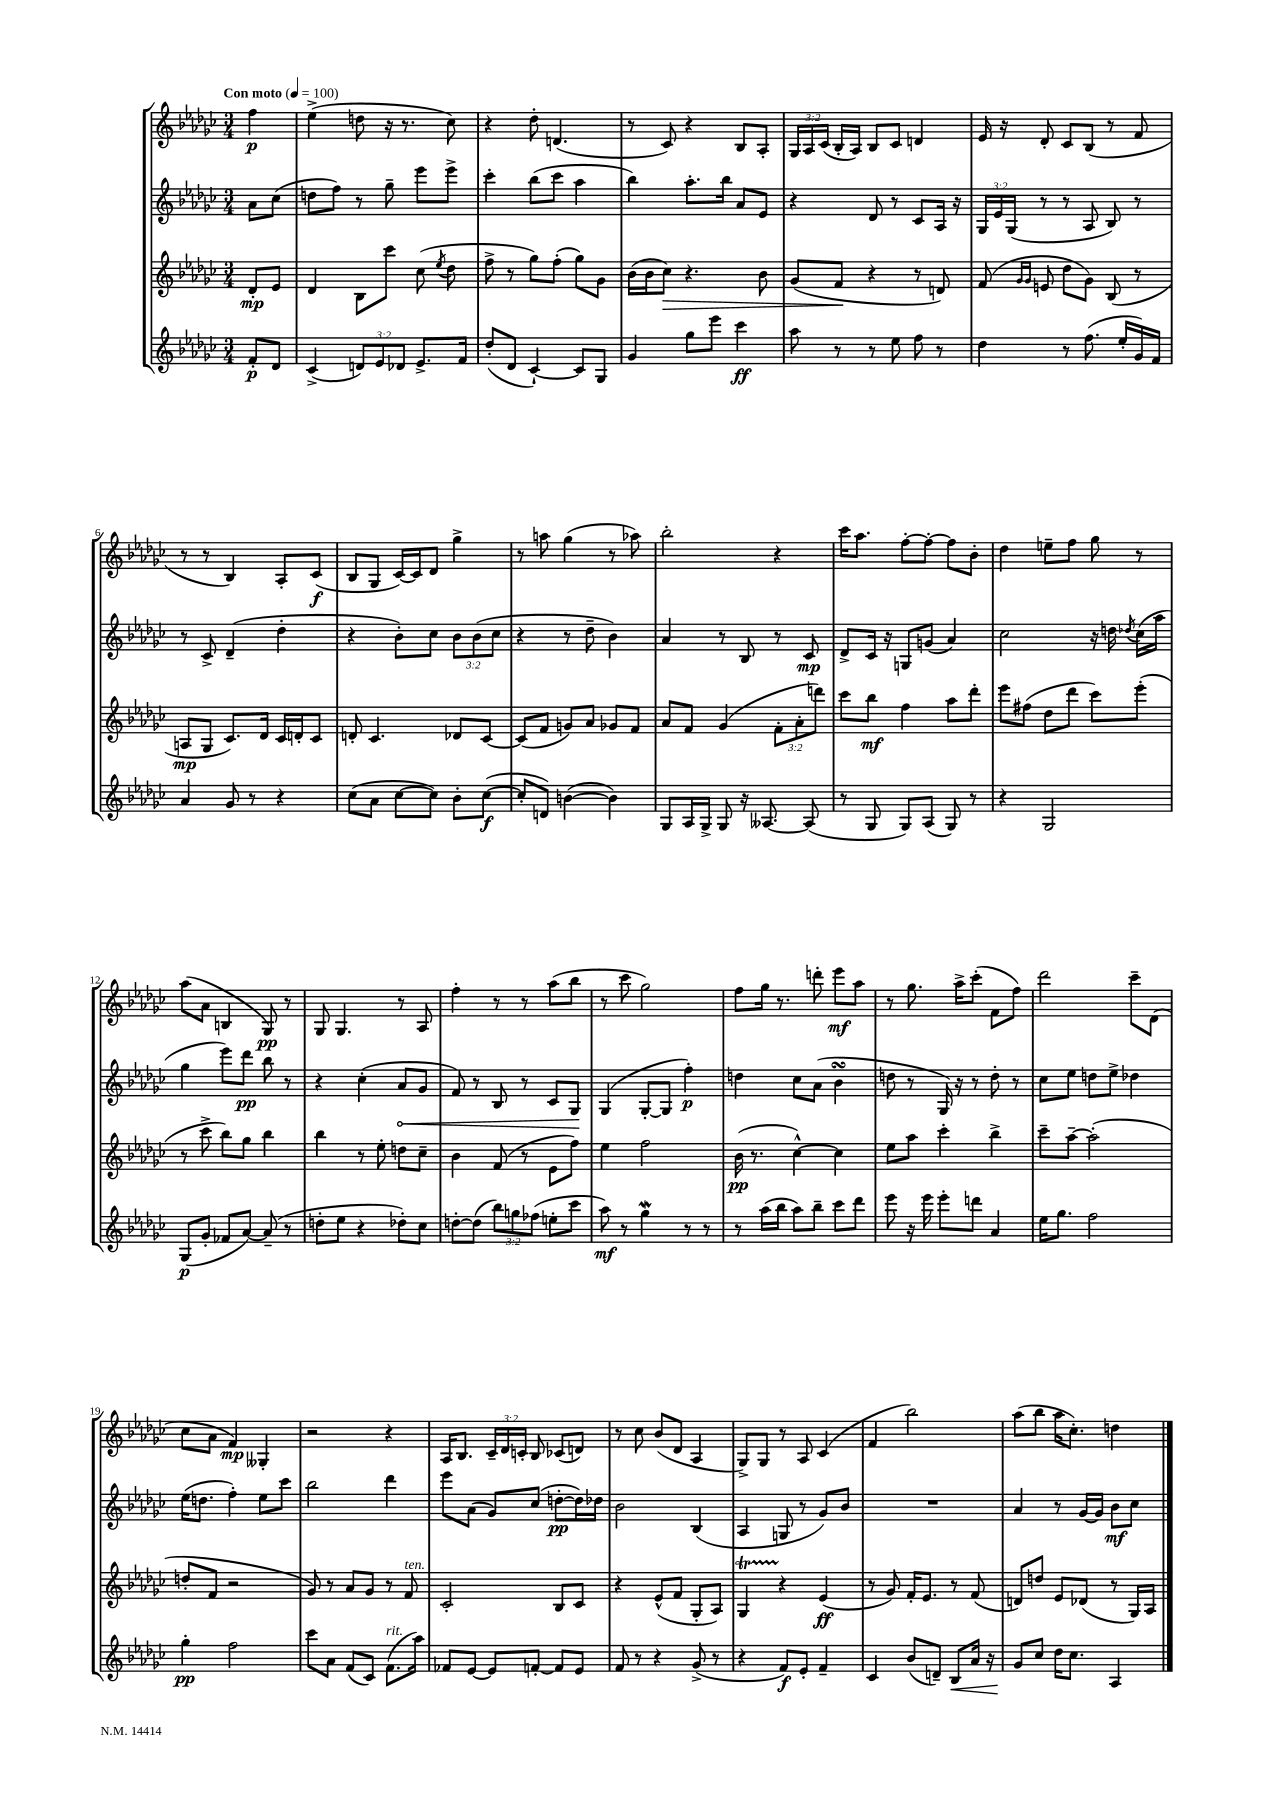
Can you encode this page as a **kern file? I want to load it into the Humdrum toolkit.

**kern	**dynam	**kern	**dynam	**kern	**dynam	**kern	**dynam
*part4	*part4	*part3	*part3	*part2	*part2	*part1	*part1
*staff4	*staff4	*staff3	*staff3	*staff2	*staff2	*staff1	*staff1
*clefG2	*	*clefG2	*	*clefG2	*	*clefG2	*
*k[b-e-a-d-g-c-]	*	*k[b-e-a-d-g-c-]	*	*k[b-e-a-d-g-c-]	*	*k[b-e-a-d-g-c-]	*
*M3/4	*	*M3/4	*	*M3/4	*	*M3/4	*
*MM100	*	*MM100	*	*MM100	*	*MM100	*
=	=	=	=	=	=	=	=
!	!	!	!	!	!	!LO:TX:a:B:t=Con moto	!
8f'/L	p	8d-'/L	mp	8a-\L	.	4ff\	p
8d-/J	.	8e-/J	.	(8cc-\J	.	.	.
=1	=1	=1	=1	=1	=1	=1	=1
(4c-^/	.	4d-/	.	8ddn\L	.	(4ee-^\	.
.	.	.	.	8ff\J)	.	.	.
12dn/L)	.	8B-\L	.	8r	.	8ddn\	.
12e-/	.	.	.	.	.	.	.
.	.	8ccc-\J	.	8gg-~\	.	16r	.
12d-X/J	.	.	.	.	.	.	.
.	.	.	.	.	.	8.r	.
8.e-^/L	.	(8cc-\	.	8eee-\L	.	.	.
.	.	8qee-/	.	.	.	.	.
.	.	8dd-\	.	8eee-^\J	.	8cc-\)	.
16f/Jk	.	.	.	.	.	.	.
=2	=2	=2	=2	=2	=2	=2	=2
(8dd-'/L	.	8ff^\	.	4ccc-'\	.	4r	.
8d-/J	.	8r	.	.	.	.	.
[4c-`/)	.	8gg-\L)	.	(8bb-\L	.	8dd-'\	.
.	.	(8ff'\J	.	8ccc-\J	.	(4.dn/	.
8c-/L]	.	8gg-\L)	.	4aa-\	.	.	.
8G-/J	.	8g-\J	.	.	.	.	.
=3	=3	=3	=3	=3	=3	=3	=3
4g-/	.	(16b-\LL	.	4bb-\)	.	8r	.
.	.	16b-\J	.	.	.	.	.
!	!	!	!LO:HP:b	!	!	!	!
.	.	8cc-\J)	>	.	.	8c-/)	.
8gg-\L	.	4.r	.	8.aa-'\L	.	4r	.
8eee-\J	.	.	.	.	.	.	.
.	.	.	.	16bb-\Jk	.	.	.
4ccc-\	ff	.	.	8a-/L	.	8B-/L	.
.	.	8b-\	.	8e-/J	.	8A-'/J	.
=4	=4	=4	=4	=4	=4	=4	=4
8aa-\	.	(8g-/L	.	4r	.	24G-/LL	.
.	.	.	.	.	.	24A-/	.
.	.	.	.	.	.	(24c-/JJ	.
8r	.	8f/J	.	.	.	16B-'/LL	.
.	.	.	.	.	.	16A-/JJ)	.
8r	.	4r	]	8d-/	.	8B-/L	.
8ee-\	.	.	.	8r	.	8c-/J	.
8ff\	.	8r	.	8c-/L	.	4dn/	.
8r	.	8dn/)	.	16A-/Jk	.	.	.
.	.	.	.	16r	.	.	.
=5	=5	=5	=5	=5	=5	=5	=5
4dd-\	.	(8f/	.	24G-/LL	.	16e-/	.
.	.	.	.	24e-/	.	.	.
.	.	.	.	.	.	16r	.
.	.	.	.	(24G-/JJ	.	.	.
.	.	16qqg-/LL	.	.	.	.	.
.	.	16qqg-/JJ	.	.	.	.	.
.	.	8en/	.	8r	.	8d-'/	.
8r	.	8dd-\L	.	8r	.	8c-/L	.
(8.ff\	.	8g-\J)	.	8A-/	.	(8B-/J	.
.	.	(8B-/	.	8B-/)	.	8r	.
16ee-'/LL	.	.	.	.	.	.	.
16g-/)	.	8r	.	8r	.	8f/	.
16f/JJ	.	.	.	.	.	.	.
!!LO:LB:g=z
=6	=6	=6	=6	=6	=6	=6	=6
4a-/	.	8An/L	mp	8r	.	8r	.
.	.	8G-/J	.	8c-^/	.	8r	.
8g-/	.	8.c-/L)	.	(4d-~/	.	4B-/)	.
8r	.	.	.	.	.	.	.
.	.	16d-/Jk	.	.	.	.	.
4r	.	16c-/LL	.	4dd-'\	.	8A-'/L	.
.	.	16dn'/J	.	.	.	.	.
.	.	8c-/J	.	.	.	(8c-/J	f
=7	=7	=7	=7	=7	=7	=7	=7
(8cc-\L	.	8dn'/	.	4r	.	8B-/L	.
8a-\J	.	4.c-/	.	.	.	8G-/J	.
[8cc-\L	.	.	.	8b-'\L)	.	[16c-/LL)	.
.	.	.	.	.	.	16c-/J]	.
8cc-\J])	.	.	.	8cc-\J	.	8d-/J	.
8b-'\L	.	8d-X/L	.	12b-\L	.	4gg-^\	.
.	.	.	.	(12b-\	.	.	.
([8cc-\J	f	[8c-/J	.	.	.	.	.
.	.	.	.	12cc-\J	.	.	.
=8	=8	=8	=8	=8	=8	=8	=8
8cc-'/L]	.	(8c-/L]	.	4r	.	8r	.
8dn/J)	.	8f/J	.	.	.	8aan\	.
([4bn\	.	8gn/L)	.	8r	.	(4gg-\	.
.	.	8a-/J	.	8dd-~\	.	.	.
4b\])	.	8g-X/L	.	4b-\)	.	8r	.
.	.	8f/J	.	.	.	8aa-X\)	.
=9	=9	=9	=9	=9	=9	=9	=9
8G-/L	.	8a-/L	.	4a-/	.	2bb-'\	.
16A-/L	.	8f/J	.	.	.	.	.
16G-^/JJ	.	.	.	.	.	.	.
8G-/	.	(4g-/	.	8r	.	.	.
16r	.	.	.	8B-/	.	.	.
[8.A--X/	.	.	.	.	.	.	.
.	.	12f'\L	.	8r	.	4r	.
.	.	12a-'\	.	.	.	.	.
(8A--/]	.	.	.	8c-/	mp	.	.
.	.	12dddn\J)	.	.	.	.	.
=10	=10	=10	=10	=10	=10	=10	=10
8r	.	8ccc-\L	.	8d-^/L	.	16ccc-\KL	.
.	.	.	.	.	.	8.aa-\J	.
8G-/	.	8bb-\J	mf	16c-/Jk	.	.	.
.	.	.	.	16r	.	.	.
8G-/L)	.	4ff\	.	8Gn/L	.	[8ff'\L	.
(8A-/J	.	.	.	(8gn/J	.	8ff'\J_	.
8G-/)	.	8aa-\L	.	4a-/)	.	8ff\L]	.
8r	.	8ddd-'\J	.	.	.	8b-'\J	.
=11	=11	=11	=11	=11	=11	=11	=11
4r	.	8eee-\L	.	2cc-\	.	4dd-\	.
.	.	(8ff#X\J	.	.	.	.	.
2G-/	.	8dd-\L	.	.	.	8een~\L	.
.	.	8ddd-\J	.	.	.	8ff\J	.
.	.	8ccc-\L)	.	16r	.	8gg-\	.
.	.	.	.	16ddn\	.	.	.
.	.	.	.	8qdd-X/	.	.	.
.	.	(8eee-'\J	.	(16cc-\LL	.	8r	.
.	.	.	.	16aa-\JJ	.	.	.
!!LO:LB:g=z
=12	=12	=12	=12	=12	=12	=12	=12
(8G-/L	p	8r	.	4gg-\	.	(8aa-\L	.
8g-'/J	.	8ccc-^\	.	.	.	8a-\J	.
8f-X/L	.	8bb-\L)	.	8eee-\L)	.	4Bn/	.
[8a-/J)	.	8gg-\J	.	8ddd-\J	pp	.	.
(8a-~/]	.	4bb-\	.	8bb-\	.	8G-/)	pp
8r	.	.	.	8r	.	8r	.
=13	=13	=13	=13	=13	=13	=13	=13
8ddn'\L	.	4bb-\	.	4r	.	8G-/	.
8ee-\J	.	.	.	.	.	4.G-/	.
4r	.	8r	.	(4cc-'\	.	.	.
.	.	8ee-'\	.	.	.	.	.
!	!	!	!	!	!LO:HP:b	!	!
8dd-X'\L)	.	8ddn\L	.	8a-/L	<	8r	.
8cc-\J	.	8cc-~\J	.	8g-/J	.	8A-/	.
=14	=14	=14	=14	=14	=14	=14	=14
[8ddn'\L	.	4b-\	.	8f/)	.	4ff'\	.
(8dd\J]	.	.	.	8r	.	.	.
12bb-\L)	.	(8f/	.	8B-/	.	8r	.
12ggn\	.	.	.	.	.	.	.
.	.	8r	.	8r	.	8r	.
(12ff-X\J	.	.	.	.	.	.	.
8een'\L	.	8e-\L	.	8c-/L	.	(8aa-\L	.
8ccc-\J	.	8ff\J)	.	8G-/J	.	8bb-\J	.
.	.	.	.	.	[	.	.
=15	=15	=15	=15	=15	=15	=15	=15
8aa-\)	mf	4ee-\	.	(4G-/	.	8r	.
8r	.	.	.	.	.	8ccc-\	.
4gg-w\	.	2ff\	.	[8G-'/L	.	2gg-\)	.
.	.	.	.	8G-/J]	.	.	.
8r	.	.	.	4ff'\)	p	.	.
8r	.	.	.	.	.	.	.
=16	=16	=16	=16	=16	=16	=16	=16
8r	.	(16b-\	pp	4ddn\	.	8ff\L	.
.	.	8.r	.	.	.	.	.
(16aa-\LL	.	.	.	.	.	16gg-\Jk	.
16bb-\JJ	.	.	.	.	.	8.r	.
8aa-\L)	.	[4cc-^^\)	.	8cc-\L	.	.	.
8bb-~\J	.	.	.	(8a-\J	.	8dddn'\	.
8ccc-\L	.	4cc-\]	.	4b-sSsS\	.	8eee-\L	mf
8ddd-\J	.	.	.	.	.	8aa-\J	.
=17	=17	=17	=17	=17	=17	=17	=17
8eee-\	.	8ee-\L	.	8ddn\	.	8r	.
16r	.	8aa-\J	.	8r	.	8.gg-\	.
16eee-\	.	.	.	.	.	.	.
8eee-'\L	.	4ccc-'\	.	16G-/)	.	.	.
.	.	.	.	16r	.	16aa-^\KL	.
8dddn\J	.	.	.	8r	.	(8ccc-'\J	.
4a-/	.	4bb-^\	.	8dd'\	.	8f\L	.
.	.	.	.	8r	.	8ff\J)	.
=18	=18	=18	=18	=18	=18	=18	=18
16ee-\KL	.	8ccc-~\L	.	8cc-\L	.	2ddd-\	.
8.gg-\J	.	.	.	.	.	.	.
.	.	[8aa-~\J	.	8ee-\J	.	.	.
2ff\	.	(2aa-'\]	.	8ddn\L	.	.	.
.	.	.	.	8ee-^\J	.	.	.
.	.	.	.	4dd-X\	.	8ccc-~\L	.
.	.	.	.	.	.	(8d-\J	.
!!LO:LB:g=z
=19	=19	=19	=19	=19	=19	=19	=19
4gg-'\	pp	8ddn'/L	.	(16ee-\KL	.	8cc-\L	.
.	.	.	.	8.ddn\J	.	.	.
.	.	8f/J	.	.	.	8a-\J	.
2ff\	.	2r	.	4ff'\)	.	4f/)	mp
.	.	.	.	8ee-\L	.	4G--X'/	.
.	.	.	.	8ccc-\J	.	.	.
=20	=20	=20	=20	=20	=20	=20	=20
8ccc-\L	.	8g-/)	.	2bb-\	.	2r	.
8a-\J	.	8r	.	.	.	.	.
(8f/L	.	8a-/L	.	.	.	.	.
8c-/J)	.	8g-/J	.	.	.	.	.
!LO:TX:a:i:t=rit.	!	!	!	!	!	!	!
(8.f\L	.	8r	.	4ddd-\	.	4r	.
!	!	!LO:TX:a:i:t=ten.	!	!	!	!	!
.	.	8f/	.	.	.	.	.
16aa-\Jk)	.	.	.	.	.	.	.
=21	=21	=21	=21	=21	=21	=21	=21
8f-X/L	.	2c-'/	.	8eee-\L	.	16A-/KL	.
.	.	.	.	.	.	8.B-/J	.
[8e-/J	.	.	.	(8a-\J	.	.	.
8e-/L]	.	.	.	8g-/L)	.	24c-~/LL	.
.	.	.	.	.	.	24d-/	.
.	.	.	.	.	.	24cn'/JJ	.
[8fn'/J	.	.	.	(8cc-/J	.	8B-/	.
8f/L]	.	8B-/L	.	[8ddn'\L	pp	(8c-X/L	.
8e-/J	.	8c-/J	.	16dd\L])	.	8dn/J)	.
.	.	.	.	16dd-X\JJ	.	.	.
=22	=22	=22	=22	=22	=22	=22	=22
8f/	.	4r	.	2b-\	.	8r	.
8r	.	.	.	.	.	8cc-\	.
4r	.	(8e-^^/L	.	.	.	(8b-/L	.
.	.	8f/J	.	.	.	8d-/J	.
(8g-^/	.	8G-'/L	.	(4B-/	.	4A-/	.
8r	.	8A-/J)	.	.	.	.	.
=23	=23	=23	=23	=23	=23	=23	=23
4r	.	4G-T/	.	4A-/	.	8G-^/L)	.
.	.	.	.	.	.	8G-/J	.
8f/L)	f	4r	.	8Gn/	.	8r	.
8e-'/J	.	.	.	8r	.	8A-/	.
4f~/	.	(4e-/	ff	8g-/L)	.	(4c-/	.
.	.	.	.	8b-/J	.	.	.
=24	=24	=24	=24	=24	=24	=24	=24
4c-/	.	8r	.	2.r	.	4f/	.
.	.	8g-/)	.	.	.	.	.
(8b-/L	.	16f'/KL	.	.	.	2bb-\)	.
.	.	8.e-/J	.	.	.	.	.
8dn~/J)	.	.	.	.	.	.	.
!	!LO:HP:b	!	!	!	!	!	!
8B-/L	<	8r	.	.	.	.	.
16a-/Jk	.	(8f/	.	.	.	.	.
16r	.	.	.	.	.	.	.
=25	=25	=25	=25	=25	=25	=25	=25
8g-/L	.	8dn/L)	.	4a-/	.	(8aa-\L	.
8cc-/J	[	8ddn/J	.	.	.	8bb-\J	.
16dd-\KL	.	8e-/L	.	8r	.	16aa-\KL	.
8.cc-\J	.	.	.	.	.	8.cc-'\J)	.
.	.	(8d-X/J	.	[16g-/LL	.	.	.
.	.	.	.	16g-/JJ]	.	.	.
4A-/	.	8r	.	8b-\L	mf	4ddn\	.
.	.	16G-/LL)	.	8cc-\J	.	.	.
.	.	16A-/JJ	.	.	.	.	.
==	==	==	==	==	==	==	==
*-	*-	*-	*-	*-	*-	*-	*-
